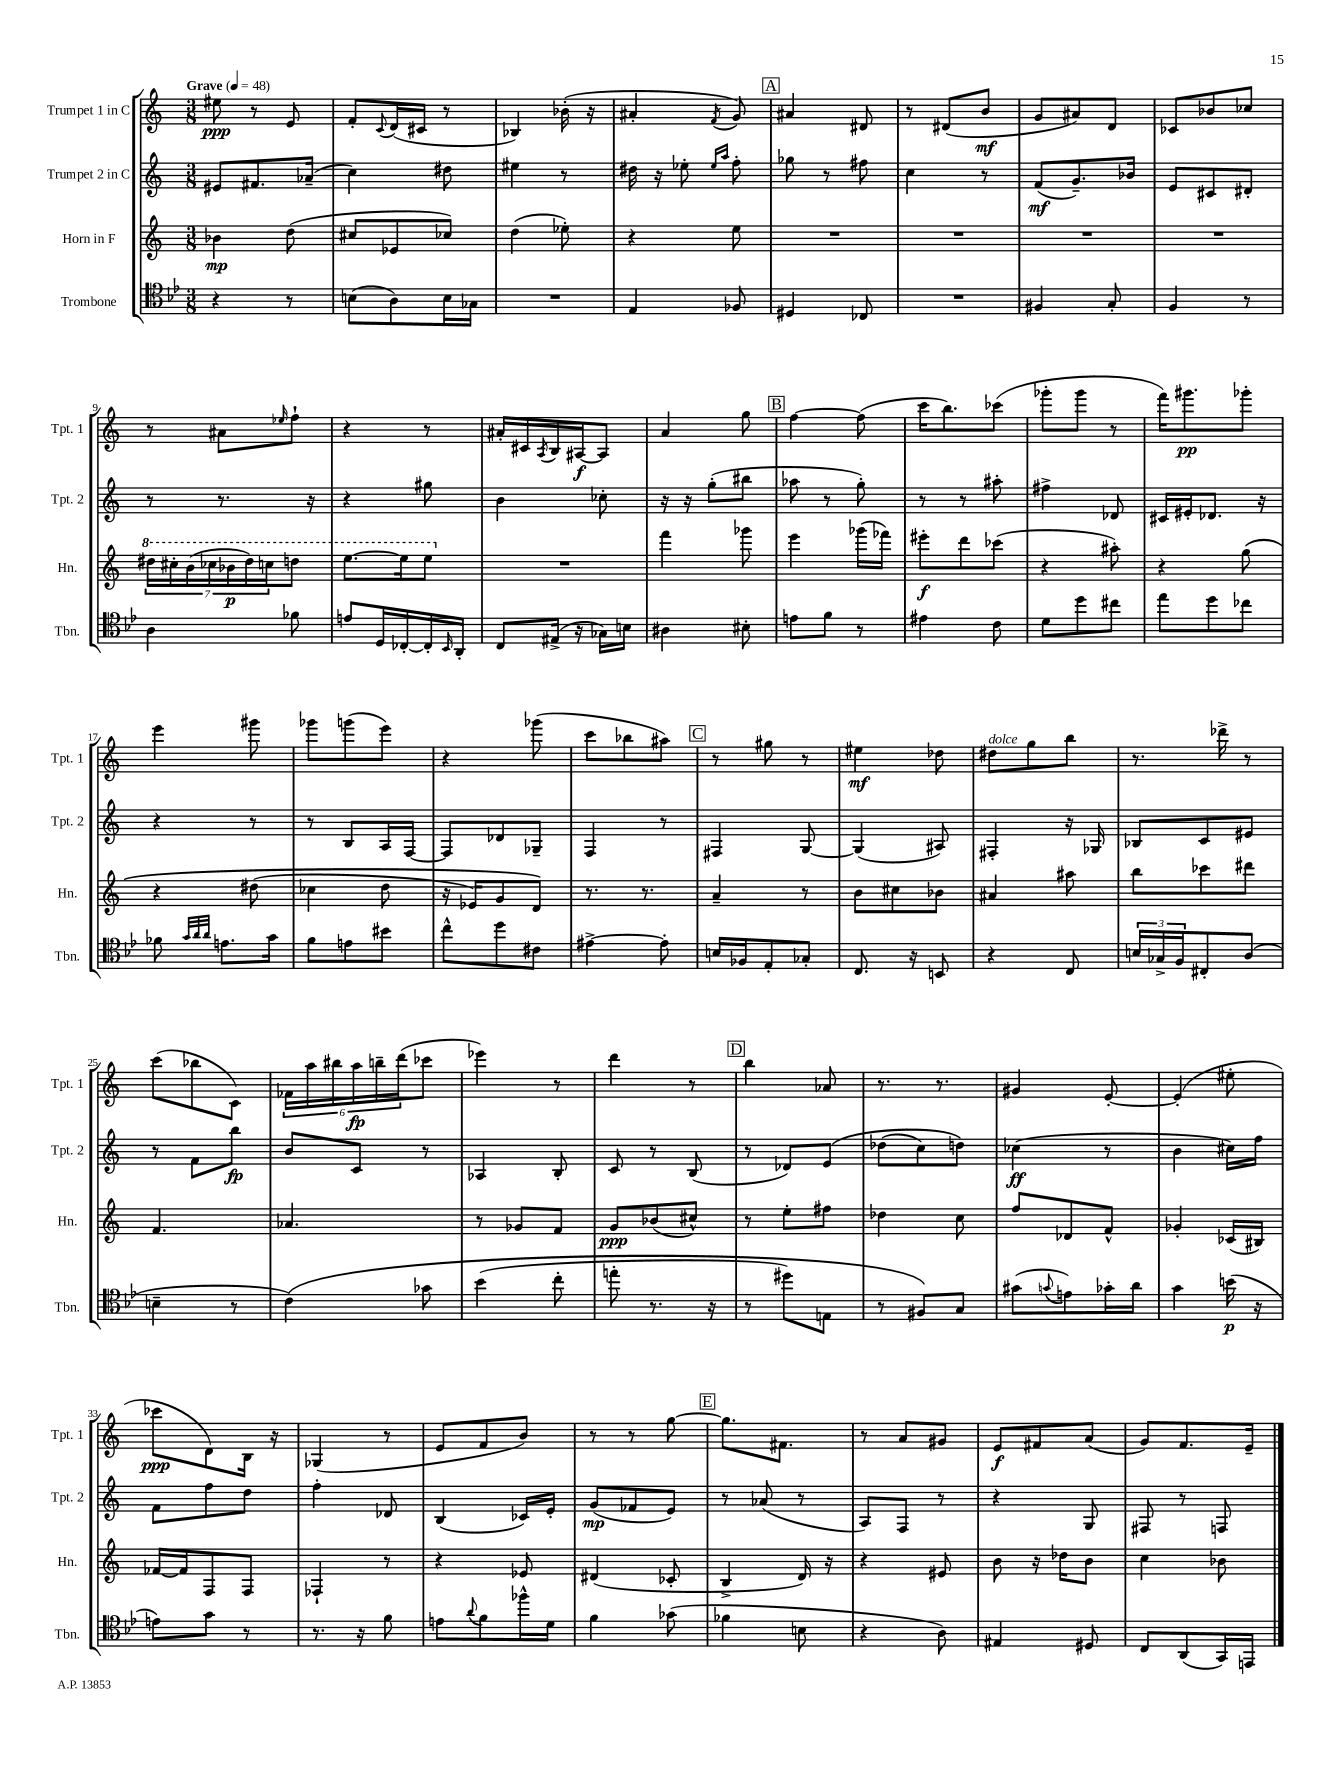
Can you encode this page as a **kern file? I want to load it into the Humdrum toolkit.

**kern	**dynam	**kern	**dynam	**kern	**dynam	**kern	**dynam
*part4	*part4	*part3	*part3	*part2	*part2	*part1	*part1
*staff4	*staff4	*staff3	*staff3	*staff2	*staff2	*staff1	*staff1
*I"Trombone	*	*I"Horn in F	*	*I"Trumpet 2 in C	*	*I"Trumpet 1 in C	*
*I'Tbn.	*	*I'Hn.	*	*I'Tpt. 2	*	*I'Tpt. 1	*
*clefC4	*	*clefG2	*	*clefG2	*	*clefG2	*
*k[b-e-]	*	*k[]	*	*k[]	*	*k[]	*
*M3/8	*	*M3/8	*	*M3/8	*	*M3/8	*
*MM48	*	*MM48	*	*MM48	*	*MM48	*
=1	=1	=1	=1	=1	=1	=1	=1
!	!	!	!	!	!	!LO:TX:a:B:t=Grave	!
4r	.	4b-X\	mp	8e#X/L	.	8ee#X\	ppp
.	.	.	.	8.f#X/	.	8r	.
8r	.	(8dd\	.	.	.	8e/	.
.	.	.	.	(16a-X~/Jk	.	.	.
=2	=2	=2	=2	=2	=2	=2	=2
(8Bn\L	.	8cc#X/L	.	4cc\)	.	8f'/L	.
.	.	.	.	.	.	8qqc/	.
8A\)	.	8e-X/	.	.	.	(16d/L	.
.	.	.	.	.	.	16c#X/JJ	.
16B\L	.	8cc-X/J)	.	8dd#X\	.	8r	.
16G-X\JJ	.	.	.	.	.	.	.
=3	=3	=3	=3	=3	=3	=3	=3
4.r	.	(4dd\	.	4ee#X\	.	4B-X/)	.
.	.	8ee-X'\)	.	8r	.	(16b-X'\	.
.	.	.	.	.	.	16r	.
=4	=4	=4	=4	=4	=4	=4	=4
4E-/	.	4r	.	16dd#X\	.	4a#X'/	.
.	.	.	.	16r	.	.	.
.	.	.	.	8ee-X'\	.	.	.
.	.	.	.	16qqee-/LL	.	.	.
.	.	.	.	16qqaa/JJ	.	8qf/	.
8F-X/	.	8ee\	.	8ff'\	.	8g/)	.
!!LO:REH:place=s1:t=A
=5	=5	=5	=5	=5	=5	=5	=5
4D#X/	.	4.r	.	8gg-X\	.	4a#X/	.
.	.	.	.	8r	.	.	.
8C-X/	.	.	.	8ff#X\	.	8d#X/	.
=6	=6	=6	=6	=6	=6	=6	=6
4.r	.	4.r	.	4cc\	.	8r	.
.	.	.	.	.	.	(8d#X/L	.
.	.	.	.	8r	.	8b/J	mf
=7	=7	=7	=7	=7	=7	=7	=7
4F#X/	.	4.r	.	(8f/L	mf	8g/L	.
.	.	.	.	8.g~/)	.	8a#X/)	.
8G'/	.	.	.	.	.	8d/J	.
.	.	.	.	16b-X/Jk	.	.	.
=8	=8	=8	=8	=8	=8	=8	=8
4F/	.	4.r	.	8e/L	.	8c-X/L	.
.	.	.	.	8c#X/	.	8b-X/	.
8r	.	.	.	8d#X'/J	.	8cc-X/J	.
!!LO:LB:g=z
=9	=9	=9	=9	=9	=9	=9	=9
*	*	*8va	*	*	*	*	*
4A\	.	28ddd#X\LL	.	8r	.	8r	.
.	.	28ccc#X'\	.	.	.	.	.
.	.	(28bb\	.	.	.	.	.
.	.	28ccc-X\	.	.	.	.	.
.	.	.	.	8.r	.	8a#X\L	.
.	.	28bb-X\	p	.	.	.	.
.	.	28ddd#\)	.	.	.	.	.
.	.	28cccn\J	.	.	.	.	.
.	.	.	.	.	.	16qqee-X/	.
8f-X\	.	8dddn\J	.	.	.	8ff`\J	.
.	.	.	.	16r	.	.	.
=10	=10	=10	=10	=10	=10	=10	=10
8en/L	.	[8.eee\L	.	4r	.	4r	.
16D/L	.	.	.	.	.	.	.
[16C-X'/	.	16eee\k]	.	.	.	.	.
16C-'/]	.	8eee\J	.	8gg#X\	.	8r	.
16qqBB-/	.	.	.	.	.	.	.
16AA'/JJ	.	.	.	.	.	.	.
=11	=11	=11	=11	=11	=11	=11	=11
*	*	*X8va	*	*	*	*	*
8C/L	.	4.r	.	4b\	.	16a#X'/LL	.
.	.	.	.	.	.	16c#X/	.
.	.	.	.	.	.	8qA/	.
(16E#X^/Jk	.	.	.	.	.	16B/	.
16r	.	.	.	.	.	[16A#X/J	f
16G-X\LL)	.	.	.	8cc-X'\	.	8A#/J]	.
16Bn\JJ	.	.	.	.	.	.	.
=12	=12	=12	=12	=12	=12	=12	=12
4A#X\	.	4fff\	.	16r	.	4a/	.
.	.	.	.	16r	.	.	.
.	.	.	.	(8gg'\L	.	.	.
8B#X'\	.	8ggg-X\	.	8bb#X\J	.	8gg\	.
!!LO:REH:place=s1:t=B
=13	=13	=13	=13	=13	=13	=13	=13
8en\L	.	4eee\	.	8aa-X\	.	[4ff\	.
8f\J	.	.	.	8r	.	.	.
8r	.	(16ggg-X\LL	.	8gg'\)	.	(8ff\]	.
.	.	16fff-X\JJ)	.	.	.	.	.
=14	=14	=14	=14	=14	=14	=14	=14
4e#X\	.	8eee#X'\L	f	8r	.	16ccc\KL	.
.	.	.	.	.	.	8.bb\)	.
.	.	8ddd\	.	8r	.	.	.
8c\	.	(8ccc-X\J	.	8aa#X'\	.	(8ccc-X\J	.
=15	=15	=15	=15	=15	=15	=15	=15
8d\L	.	4r	.	4ff#X^\	.	8ggg-X'\L	.
8dd\	.	.	.	.	.	8ggg-\J	.
8cc#X\J	.	8aa#X'\)	.	8d-X/	.	8r	.
=16	=16	=16	=16	=16	=16	=16	=16
8ee-\L	.	4r	.	16c#X/LL	.	16fff\KL)	.
.	.	.	.	16e#X'/J	.	8.ggg#X\	pp
8dd\	.	.	.	8.d-X/J	.	.	.
8cc-X\J	.	(8gg\	.	.	.	8ggg-X'\J	.
.	.	.	.	16r	.	.	.
!!LO:LB:g=z
=17	=17	=17	=17	=17	=17	=17	=17
8f-X\	.	4r	.	4r	.	4eee\	.
32qqg/LLL	.	.	.	.	.	.	.
32qqa/	.	.	.	.	.	.	.
32qqa/JJJ	.	.	.	.	.	.	.
8.en\L	.	.	.	.	.	.	.
.	.	(8dd#X\	.	8r	.	8ggg#X\	.
16g\Jk	.	.	.	.	.	.	.
=18	=18	=18	=18	=18	=18	=18	=18
8f\L	.	4cc-X\	.	8r	.	8ggg-X\L	.
8en\	.	.	.	8B/L	.	(8gggn\	.
8b#X\J	.	8dd\	.	16A/L	.	8eee\J)	.
.	.	.	.	[16F/JJ	.	.	.
=19	=19	=19	=19	=19	=19	=19	=19
8cc^^\L	.	16r	.	8F/L]	.	4r	.
.	.	16e-X/KL)	.	.	.	.	.
8dd\	.	8g/	.	8d-X/	.	.	.
8c#X\J	.	8d/J)	.	8G-X~/J	.	(8ggg-X\	.
=20	=20	=20	=20	=20	=20	=20	=20
[4e#X^\	.	8.r	.	4F/	.	8ccc\L	.
.	.	.	.	.	.	8bb-X\	.
.	.	8.r	.	.	.	.	.
8e#'\]	.	.	.	8r	.	8aa#X\J)	.
!!LO:REH:place=s1:t=C
=21	=21	=21	=21	=21	=21	=21	=21
16Bn/LL	.	4a~/	.	4F#X/	.	8r	.
16F-X/J	.	.	.	.	.	.	.
8E-'/	.	.	.	.	.	8gg#X\	.
8G-X'/J	.	8r	.	[8G/	.	8r	.
=22	=22	=22	=22	=22	=22	=22	=22
8.C/	.	8b\L	.	(4G/]	.	4ee#X\	mf
.	.	8cc#X\	.	.	.	.	.
16r	.	.	.	.	.	.	.
8BBn/	.	8b-X\J	.	8A#X/)	.	8dd-X\	.
=23	=23	=23	=23	=23	=23	=23	=23
!	!	!	!	!	!	!LO:TX:a:i:t=dolce	!
4r	.	4a#X/	.	4F#X'/	.	8dd#X\L	.
.	.	.	.	.	.	8gg\	.
8C/	.	8aa#X\	.	16r	.	8bb\J	.
.	.	.	.	16G-X/	.	.	.
=24	=24	=24	=24	=24	=24	=24	=24
24Bn/LL	.	8bb\L	.	8B-X/L	.	8.r	.
24G-X^/	.	.	.	.	.	.	.
24F/J	.	.	.	.	.	.	.
8C#X'/	.	8ccc-X\	.	8c/	.	.	.
.	.	.	.	.	.	16ddd-X^\	.
(8A/J	.	8ddd#X\J	.	8e#X/J	.	8r	.
!!LO:LB:g=z
=25	=25	=25	=25	=25	=25	=25	=25
4Bn~\	.	4.f/	.	8r	.	(8ccc\L	.
.	.	.	.	8f\L	.	8bb-X\	.
8r	.	.	.	8bb\J	fp	8c\J)	.
=26	=26	=26	=26	=26	=26	=26	=26
(4c\)	.	4.a-X/	.	8b/L	.	24f-X\LL	.
.	.	.	.	.	.	24aa\	.
.	.	.	.	.	.	24bb#X\	.
.	.	.	.	8c/J	.	24aa\	fp
.	.	.	.	.	.	24bbn~\	.
.	.	.	.	.	.	(24ddd\J	.
8g-X\	.	.	.	8r	.	8ccc-X\J	.
=27	=27	=27	=27	=27	=27	=27	=27
(4b-\	.	8r	.	4A-X/	.	4eee-X\)	.
.	.	8g-X/L	.	.	.	.	.
8cc'\	.	8f/J	.	8B'/	.	8r	.
=28	=28	=28	=28	=28	=28	=28	=28
8een'\	.	8g/L	ppp	8c/	.	4ddd\	.
8.r	.	(8b-X/	.	8r	.	.	.
.	.	8cc#X^^/J)	.	(8B/	.	8r	.
16r	.	.	.	.	.	.	.
!!LO:REH:place=s1:t=D
=29	=29	=29	=29	=29	=29	=29	=29
8r	.	8r	.	8r	.	4bb\	.
8dd#X\L)	.	8ee'\L	.	8d-X/L)	.	.	.
8En\J	.	8ff#X\J	.	(8e/J	.	8a-X/	.
=30	=30	=30	=30	=30	=30	=30	=30
8r	.	4dd-X\	.	(8dd-X\L	.	8.r	.
8F#X/L)	.	.	.	8cc\)	.	.	.
.	.	.	.	.	.	8.r	.
8G/J	.	8cc\	.	8ddn\J)	.	.	.
=31	=31	=31	=31	=31	=31	=31	=31
(8g#X\L	.	8ff/L	.	(4cc-X\	ff	4g#X/	.
8qqgn/	.	.	.	.	.	.	.
8en\)	.	8d-X/	.	.	.	.	.
16g-X'\L	.	8f^^/J	.	8r	.	[8e'/	.
16a\JJ	.	.	.	.	.	.	.
=32	=32	=32	=32	=32	=32	=32	=32
4g\	.	4g-X'/	.	4b\	.	(4e'/]	.
(16bn\	p	(16c-X/LL	.	16cc#X\LL)	.	8ee#X'\	.
16r	.	16B#X/JJ)	.	16ff\JJ	.	.	.
!!LO:LB:g=z
=33	=33	=33	=33	=33	=33	=33	=33
8en\L)	.	[16f-X/LL	.	8f\L	.	8ccc-X\L	ppp
.	.	16f-/J]	.	.	.	.	.
8g\J	.	8F/	.	8ff\	.	8d\)	.
8r	.	8F/J	.	8dd\J	.	16B\Jk	.
.	.	.	.	.	.	16r	.
=34	=34	=34	=34	=34	=34	=34	=34
8.r	.	4F-X`/	.	4ff'\	.	(4G-X/	.
16r	.	.	.	.	.	.	.
8f\	.	8r	.	8d-X/	.	8r	.
=35	=35	=35	=35	=35	=35	=35	=35
8en\L	.	4r	.	(4B/	.	8e/L	.
8qqa/	.	.	.	.	.	.	.
8f\	.	.	.	.	.	8f/	.
16ff-X^^\L	.	8e-X/	.	16c-X/LL)	.	8b/J)	.
16d\JJ	.	.	.	16e'/JJ	.	.	.
=36	=36	=36	=36	=36	=36	=36	=36
4f\	.	(4d#X/	.	(8g/L	mp	8r	.
.	.	.	.	8f-X/	.	8r	.
(8g-X\	.	8c-X'/	.	8e/J)	.	[8gg\	.
!!LO:REH:place=s1:t=E
=37	=37	=37	=37	=37	=37	=37	=37
4f-X\	.	4B^/	.	8r	.	8.gg\L]	.
.	.	.	.	(8a-X/	.	.	.
.	.	.	.	.	.	8.f#X\J	.
8Bn\	.	16d/)	.	8r	.	.	.
.	.	16r	.	.	.	.	.
=38	=38	=38	=38	=38	=38	=38	=38
4r	.	4r	.	8A/L)	.	8r	.
.	.	.	.	8F/J	.	8a/L	.
8A\)	.	8e#X/	.	8r	.	8g#X/J	.
=39	=39	=39	=39	=39	=39	=39	=39
4E#X/	.	8b\	.	4r	.	8e/L	f
.	.	16r	.	.	.	8f#X/	.
.	.	16dd-X\KL	.	.	.	.	.
8D#X/	.	8b\J	.	8G/	.	(8a/J	.
=40	=40	=40	=40	=40	=40	=40	=40
8C/L	.	4cc\	.	8F#X/	.	8g/L)	.
(8AA/	.	.	.	8r	.	8.f/	.
16GG/L)	.	8b-X\	.	8Fn/	.	.	.
16EEn/JJ	.	.	.	.	.	16e~/Jk	.
==	==	==	==	==	==	==	==
*-	*-	*-	*-	*-	*-	*-	*-
